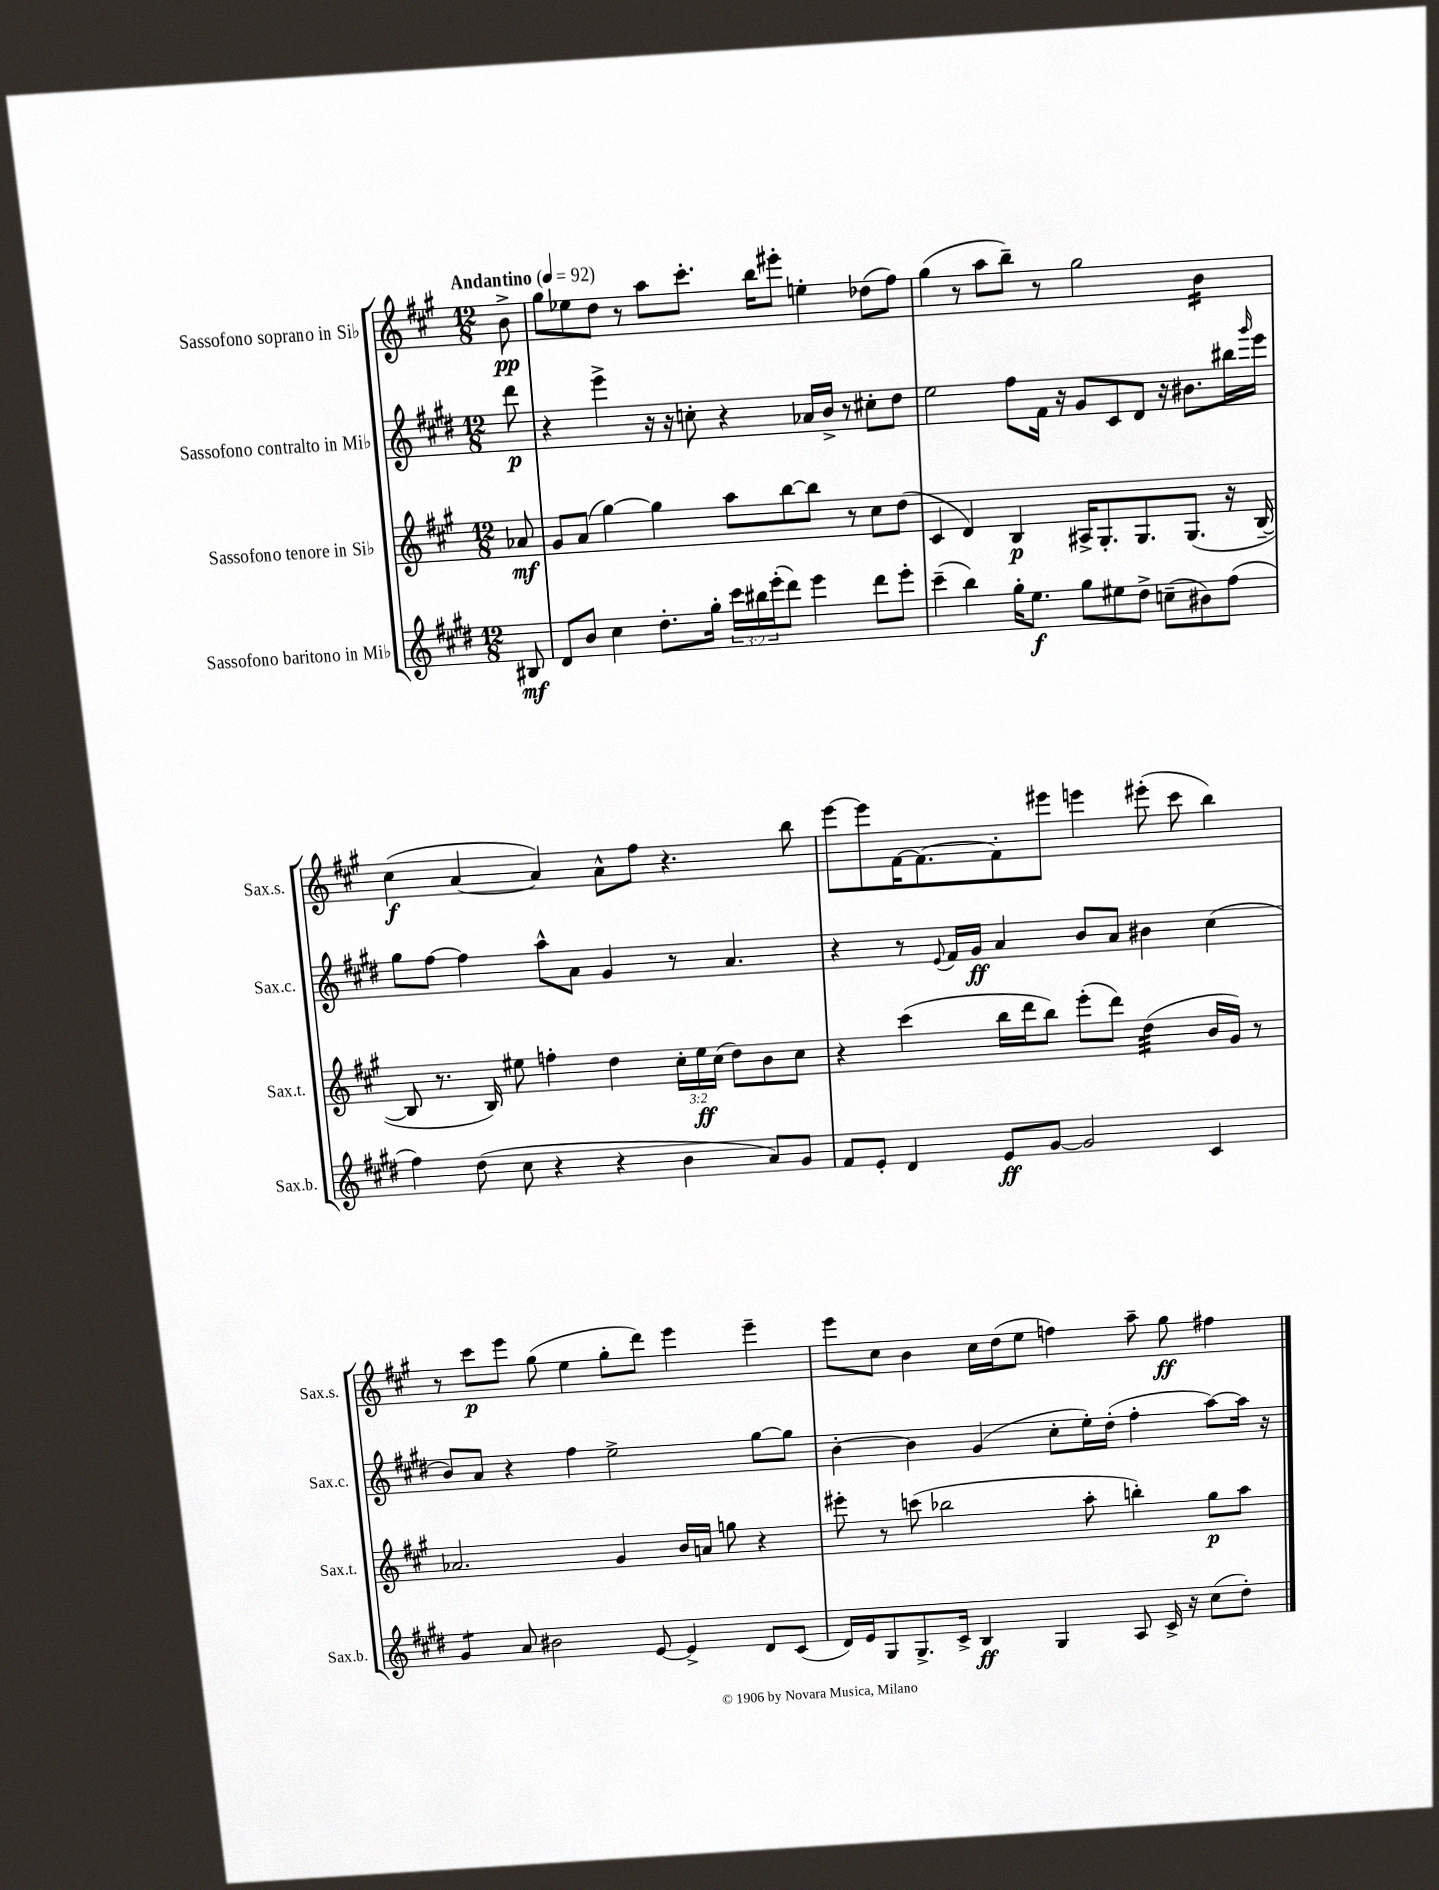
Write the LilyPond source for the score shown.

<<
\new StaffGroup <<
\new Staff = "s0" \with { instrumentName = "Sassofono soprano in Sib" shortInstrumentName = "Sax.s." } {
    \clef treble \key a \major \numericTimeSignature \time 12/8 \partial 8 \tempo "Andantino" 4 = 92
    b'8->\pp |
    gis''8 ees''8 d''8 r8 a''8 cis'''8.-. b''16 eis'''8-. e''4-. des''8( fis''8) |
    gis''4( r8 a''8 b''8--) r8 gis''2 b'4:16 |
    cis''4\f( a'4~ a'4) a'8-^ fis''8 r4. b''8 |
    e'''8~ e'''8 fis'16~ fis'8.~ fis'8-. eis'''8 e'''4 eis'''8-.( cis'''8 b''4) |
    r8 cis'''8\p e'''8 gis''8( e''4 gis''8-. d'''8) e'''4 e'''4-- |
    e'''8 cis''8 b'4 cis''16 d''16( e''8 f''4) a''8-- gis''8\ff fis''4 \bar "|." |
}
\new Staff = "s1" \with { instrumentName = "Sassofono contralto in Mib" shortInstrumentName = "Sax.c." } {
    \clef treble \key e \major \numericTimeSignature \time 12/8 \partial 8
    dis'''8\p |
    r4 e'''4-> r16 r16 c''8-. r4 aes'16 b'16-> r8 cis''8-. dis''8 |
    e''2 fis''8 fis'16 r16 gis'8 cis'8 dis'8 r16 bis'8. bis''16 \grace { gis'''16 } e'''16 |
    gis''8 fis''8~ fis''4 a''8-^ a'8 gis'4 r8 a'4. |
    r4 r8 \appoggiatura { e'8 } fis'16 gis'16\ff a'4 b'8 a'8 bis'4 cis''4( |
    b'8) a'8 r4 fis''4 e''2-> gis''8~ gis''8 |
    b'4~-. b'4 gis'4( cis''8-. e''16-.) dis''16-.( fis''4-. a''8~) a''16 r16 \bar "|." |
}
\new Staff = "s2" \with { instrumentName = "Sassofono tenore in Sib" shortInstrumentName = "Sax.t." } {
    \clef treble \key a \major \numericTimeSignature \time 12/8 \override Staff.TupletNumber.text = #tuplet-number::calc-fraction-text \partial 8
    aes'8\mf |
    gis'8 a'8( gis''4~) gis''4 a''8 b''8~ b''8 r8 cis''8 d''8( |
    cis'4 d'4) b4\p ais16-> gis8.-. gis8. gis8.( r16 b16~-- |
    b8 r8. b16) eis''8 f''4-. d''4 \tuplet 3/2 { cis''16-. eis''16\ff cis''16( } d''8) b'8 cis''8 |
    r4 cis'''4( b''16 d'''16 b''8) e'''8-.( d'''8) d''4:32( b'16 gis'16) r8 |
    aes'2. gis'4 b'16 a'16 g''8 r4 |
    eis'''8-. r8 c'''8( bes''2 a''8-. b''4-.) gis''8\p a''8 \bar "|." |
}
\new Staff = "s3" \with { instrumentName = "Sassofono baritono in Mib" shortInstrumentName = "Sax.b." } {
    \clef treble \key e \major \numericTimeSignature \time 12/8 \override Staff.TupletNumber.text = #tuplet-number::calc-fraction-text \partial 8
    bis8\mf |
    dis'8 b'8 cis''4 dis''8.-. gis''16-. \tuplet 3/2 { cis'''16 bis''16 e'''16-.( } dis'''8) e'''4 dis'''8 e'''8-. |
    cis'''4--( b''4) gis''16-. e''8.\f gis''8 eis''8 dis''8-> c''8--( bis'8) fis''8( |
    fis''4) dis''8( cis''8 r4 r4 b'4 a'8) gis'8 |
    fis'8 e'8-. dis'4 e'8\ff gis'8~ gis'2 cis'4 |
    gis'4:8 a'8 bis'2 e'8~ e'4-> dis'8 cis'8( |
    dis'16) e'16 gis8 gis8.-> cis'16-> b4\ff gis4 a8 cis'16-> r16 cis''8( dis''8-.) \bar "|." |
}
>>
>>
\layout { \context { \Score \remove "Bar_number_engraver" } }
